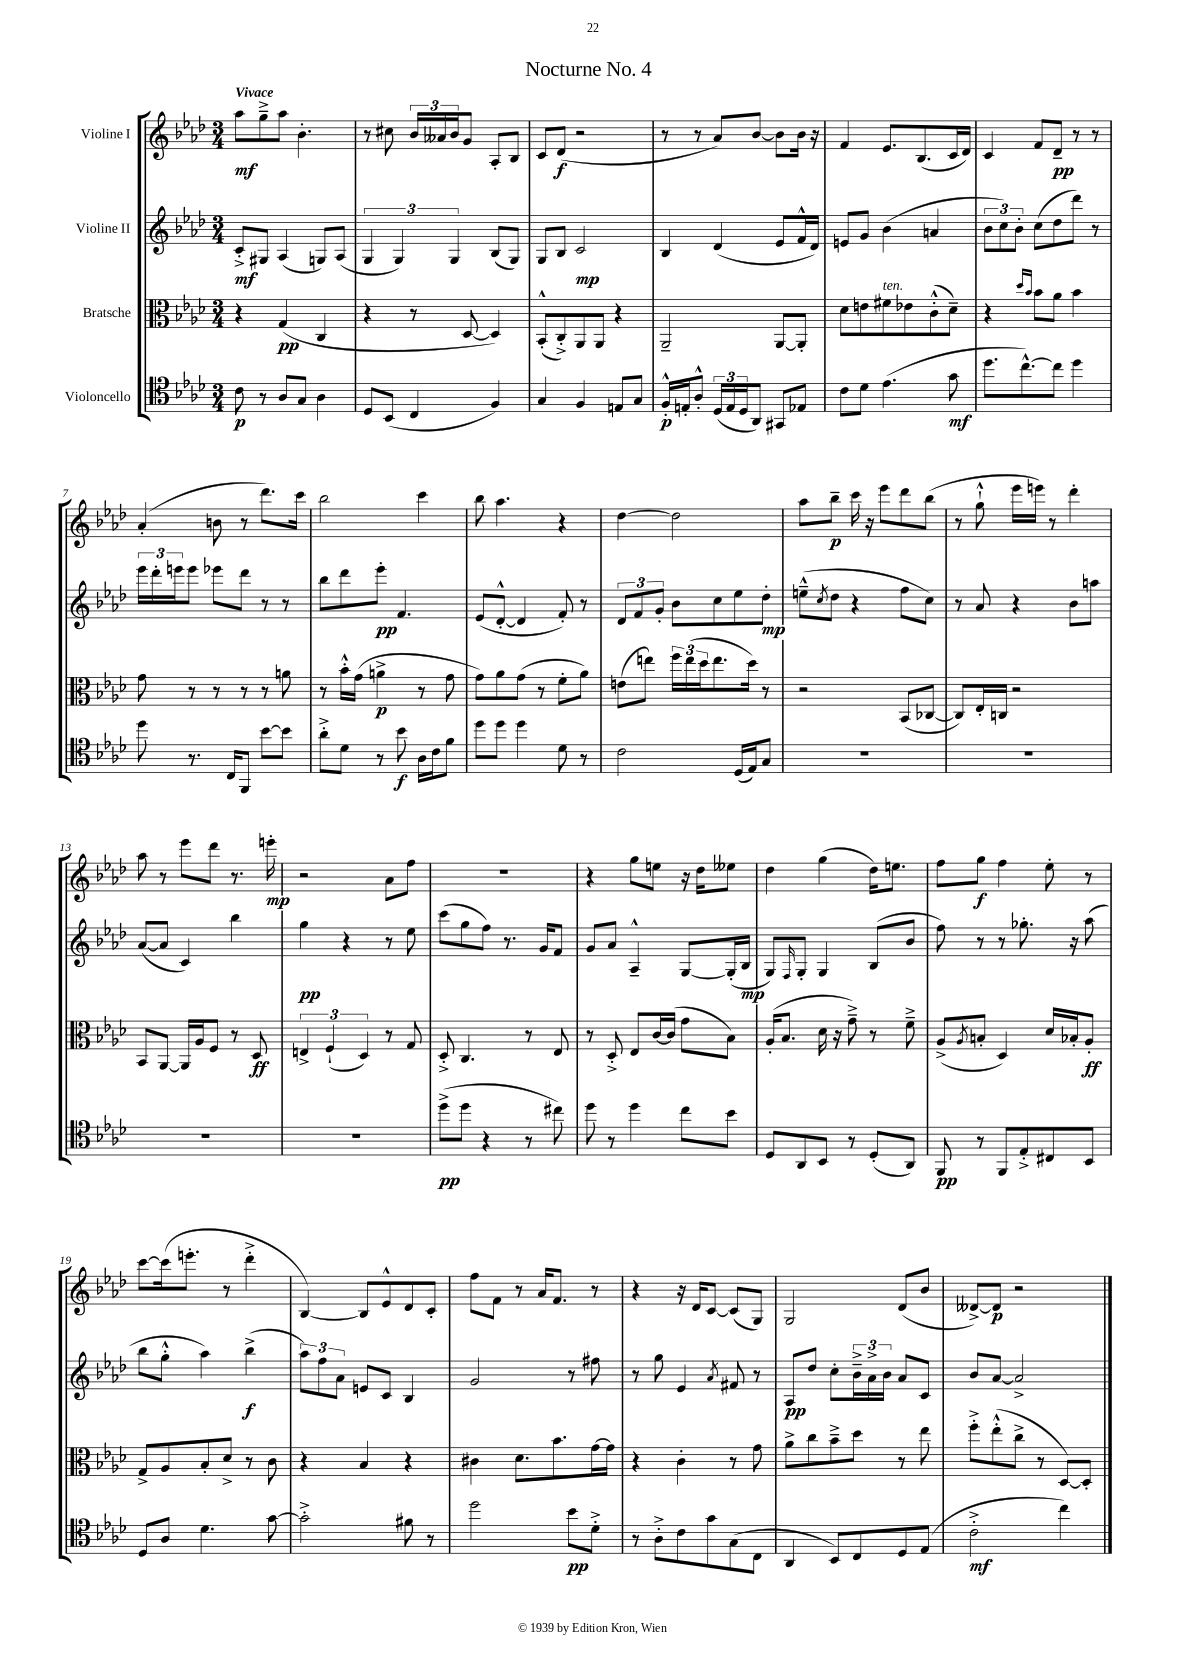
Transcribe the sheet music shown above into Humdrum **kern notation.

**kern	**kern	**kern	**kern
*staff4	*staff3	*staff2	*staff1
*clefC4	*clefC3	*clefG2	*clefG2
*k[b-e-a-d-]	*k[b-e-a-d-]	*k[b-e-a-d-]	*k[b-e-a-d-]
*M3/4	*M3/4	*M3/4	*M3/4
8c\	4r	8c'^/L	8aa-\L
8r	.	8G#/J	8gg~^\
8A-/L	(4G/	(4A-/	8aa-\J
8G/J	.	.	4.b-'\
4A-\	4C/	8G/L)	.
.	.	(8A-/J	.
=	=	=	=
8D-/L	4r	6G/	8r
(8BB-/J	.	.	8cc#\
.	.	6G/)	.
4C/	8r	.	24b-/LL
.	.	.	24a--/
.	.	6G/	24b-/J
.	[8D-/	.	8g/J
4F/)	4D-/])	(8B-/L	8A-'/L
.	.	8G/J)	8B-/J
=	=	=	=
4G/	(8BB-'^^/L	8G/L	8c/L
.	8C'^/)	8B-/J	(8d-/J
4F/	8AA-/	2c/	2r
.	8AA-/J	.	.
8E/L	4r	.	.
8G/J	.	.	.
=	=	=	=
16F'^^/LL	2AA-~/	4B-/	8r
16E'/J	.	.	.
8A-'^^/J	.	.	8r
(24D-/LL	.	(4d-/	8a-/L)
24E/	.	.	.
24D-/J	.	.	.
8AA-/J)	.	.	[8b-/J
8GG#/L	[8AA-/L	8e-/L	8b-\]L
8E-/J	8AA-'/]J	16f^^/L	16b-\Jk
.	.	16d-/JJ)	16r
=	=	=	=
8c\L	8d-\L	8e/L	4f/
8d-\J	8e\	8g/J	.
(4.e-\	8f#\	(4b-\	8.e-/L
.	8e-\	.	.
.	.	.	(8.B-/
.	(8c'^^\	4a/	.
8g\	8d-~\J)	.	16c/L
.	.	.	16d-/JJ)
=	=	=	=
8.dd-\L	4r	12b-\L	4c/
.	.	12cc\)	.
.	.	12b-'\J	.
[8.cc^^\)	.	.	.
.	16qqdd-/LL	.	.
.	16qqb-/JJ	.	.
.	8b-\L	(8cc\L	8f/L
8cc\]J	8a-\J	8dd-\	8d-~/J
4dd-\	4b-\	8ddd-\J)	8r
.	.	8r	8r
=	=	=	=
8dd-\	8g\	24eee-\LL	(4a-'/
.	.	24ddd-'\	.
.	.	24eee\J	.
8.r	8r	8eee\J	.
.	8r	8eee-\L	8b\
16C/LK	.	.	.
8FF/J	8r	8ddd-\J	8r
[8b-\L	8r	8r	8.ddd-\L)
8b-\]J	8a\	8r	.
.	.	.	16ccc\Jk
=	=	=	=
8a-'^\L	8r	8bb-\L	2bb-\
8d-\J	16b-'^^\LL	8ddd-\	.
.	(16g\JJ	.	.
8r	4a^\	8eee-'\J	.
8b-\	.	4.f/	.
16A-\LL	8r	.	4ccc\
16c\J	.	.	.
8f\J	8g\	.	.
=	=	=	=
8dd-\L	8g\L)	(8e-/L	8bb-\
8dd-\J	8a-\	[8d-'^^/J	4.aa-\
4dd-\	(8g\J	4d-/]	.
.	8r	.	.
8d-\	8f'\L	8f'/)	4r
8r	8a-\J)	8r	.
=	=	=	=
2c\	(8e\L	12d-/L	[4dd-\
.	.	12f/	.
.	8ee\J)	.	.
.	.	12g'/J	.
.	24ff\LL	8b-\L	2dd-\]
.	(24ee\	.	.
.	24dd-\J	.	.
.	8.ee\	8cc\	.
(16D-/LL	.	8ee-\	.
16E-/J)	16dd-\Jk)	.	.
8G/J	8r	8dd-'\J	.
=	=	=	=
2.r	2r	(8ee~^^\L	8aa-\L
.	.	8qcc/	.
.	.	8dd-\J	8bb-~\J
.	.	4r	16ccc\
.	.	.	16r
.	.	.	8eee-\L
.	(8BB-/L	8ff\L	8ddd-\
.	[8C-/J	8cc\J)	(8bb-\J
=	=	=	=
2.r	8C-/]L)	8r	8r
.	16E-'/L	8a-/	8gg`^^\
.	16C/JJ	.	.
.	2r	4r	16eee-\LL
.	.	.	16eee\JJ)
.	.	.	8r
.	.	8b-\L	4ddd-'\
.	.	8aa\J	.
=	=	=	=
2.r	8BB-/L	([8a-/L	8aa-\
.	[8AA-/J	8a-/]J	8r
.	16AA-/]LL	4c/)	8eee-\L
.	16A-/J	.	.
.	8F/J	.	8ddd-\J
.	8r	4bb-\	8.r
.	8D-/	.	.
.	.	.	16eee'\
=	=	=	=
2.r	6E^/	4gg\	2r
.	(6F`/	.	.
.	.	4r	.
.	6D-/)	.	.
.	8r	8r	8a-\L
.	8G/	8ee-\	8ff\J
=	=	=	=
(8dd-^\L	8D-'^/	(8ccc\L	2.r
8dd-\J	4.C/	8gg\	.
4r	.	8ff\J)	.
.	.	8.r	.
8r	8r	.	.
.	.	16g/LK	.
8cc#\)	8E-/	8f/J	.
=	=	=	=
8dd-\	8r	8g/L	4r
8r	8D-'^/	8a-/J	.
4dd-\	8E-/L	4A-~^^/	8gg\L
.	[16c/L	.	8ee\J
.	(16c/]JJ	.	.
8cc\L	8g\L	[8G/L	16r
.	.	.	16dd-\LK
8b-\J	8B-\J)	(16G'/]L	8ee--\J
.	.	16B-/JJ	.
=	=	=	=
8D-/L	(16A-'/LK	8G/L)	4dd-\
.	8.B-/J	.	.
.	.	16qqF/	.
8AA-/	.	8G'/J	.
8BB-/J	16d-\	4G/	(4gg\
.	16r	.	.
8r	8g~^\)	.	.
(8D-'/L	8r	(8B-/L	16dd-\LK)
.	.	.	8.ee\J
8AA-/J)	8f~^\	8b-/J	.
=	=	=	=
8FF/	(8A-^/L	8ff\)	8ff\L
.	8qA-/	.	.
8r	8B'/J	8r	8gg\J
8FF/L	4D-/)	8r	4ff\
8E-'^/	.	8.gg-'\	.
8C#/	16d-/LL	.	8ee-'\
.	16B-'/J	16r	.
8BB-/J	8A-'/J	(8aa-\	8r
=	=	=	=
8D-/L	8G^/L	8bb-\L	[8ccc\L
8A-/J	8A-/	8gg'^^\J	(16ccc\]k
.	.	.	8.eee'\J
4.d-\	8B-'/	4aa-\)	.
.	8d-^/J	.	8r
.	8r	(4bb-^\	4ddd-'^\
[8g\	8c\	.	.
=	=	=	=
2g'^\]	4r	12aa-\L)	[4B-/)
.	.	12ff\	.
.	.	12a-\J	.
.	4B-/	8e/L	8B-/]L
.	.	8c/J	8e-^^/
8f#\	4r	4B-/	8d-/
8r	.	.	8c'/J
=	=	=	=
2dd-\	4c#\	2g/	8ff\L
.	.	.	8f\J
.	8.d-\L	.	8r
.	.	.	16a-/LK
.	8.b-\	.	8.f/J
8b-\L	.	8r	.
8d-'^\J	[16g\L	8ff#\	8r
.	16g\]JJ	.	.
=	=	=	=
8r	4r	8r	4r
8A-'^\L	.	8gg\	.
8c\	4c'\	4e-/	16r
.	.	.	16d-/LK
8g\	.	.	[8c/J
.	.	8qa-/	.
(8G\	8r	8f#/	(8c/]L
8C\J	8g\	8r	8G/J)
=	=	=	=
4AA-/	8a-^\L	8A-/L	2G/
.	8cc\	8dd-/J	.
8BB-/L)	8b-~^\	8cc'\L	.
8C/	8dd-\J	24b-~^\L	.
.	.	24a-^\	.
.	.	24b-\JJ	.
8D-/	8r	8a-/L	(8d-/L
(8E-/J	8ee-\	8c/J	8b-/J
=	=	=	=
2c'^\	8ff'^\L	8b-/L	[8d--^/L)
.	(8ee-'^^\	[8a-/J	8d--/]J
.	8cc^\J	2a-^/]	2r
.	8r	.	.
4cc\)	[8D-/L)	.	.
.	8D-'/]J	.	.
==	==	==	==
*-	*-	*-	*-
